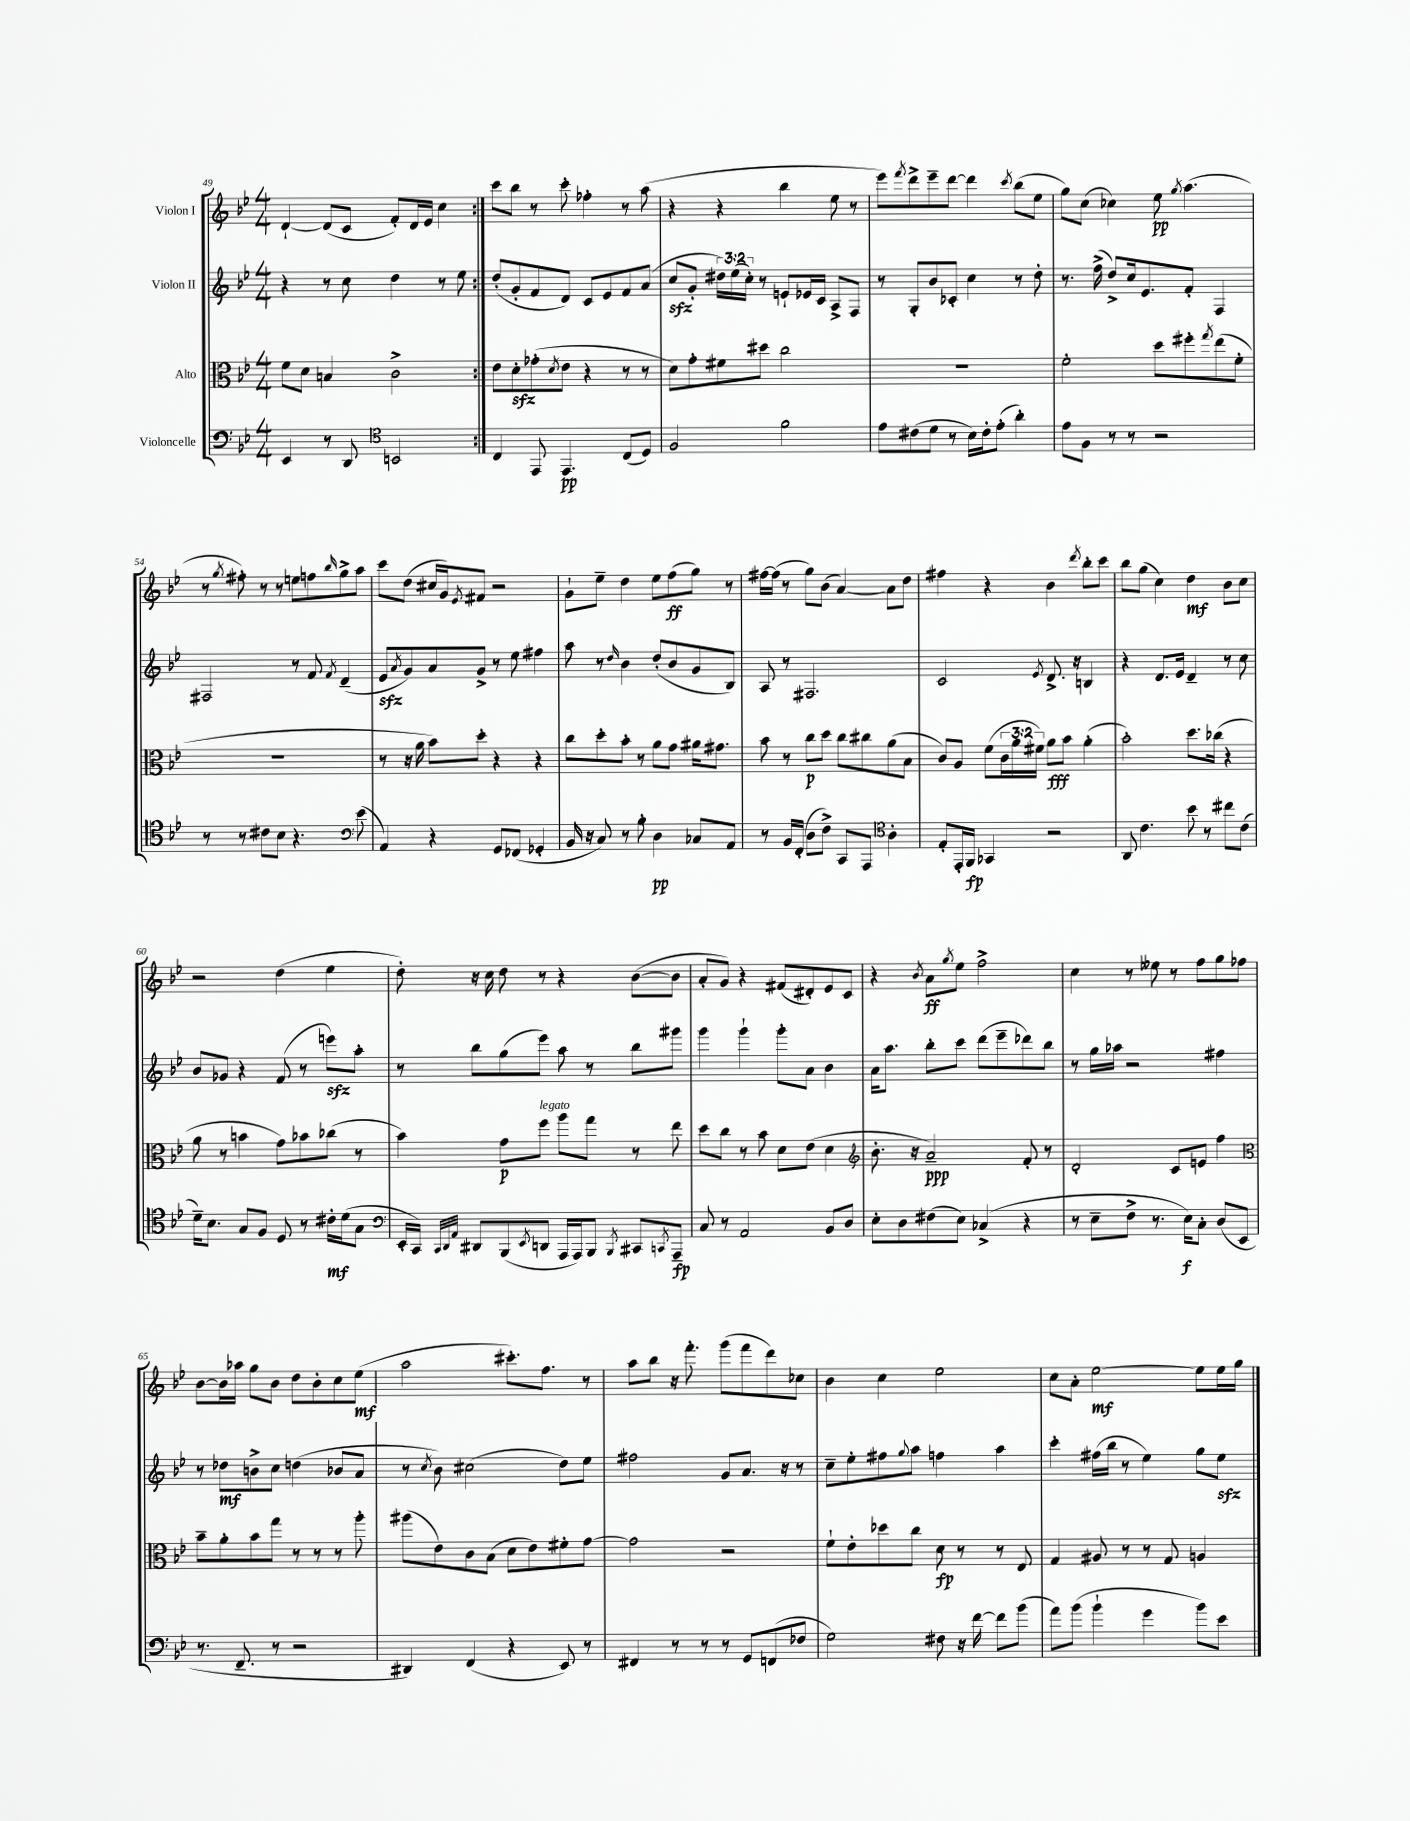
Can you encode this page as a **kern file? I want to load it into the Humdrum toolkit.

**kern	**kern	**kern	**kern
*staff4	*staff3	*staff2	*staff1
*clefF4	*clefC3	*clefG2	*clefG2
*k[b-e-]	*k[b-e-]	*k[b-e-]	*k[b-e-]
*M4/4	*M4/4	*M4/4	*M4/4
4EE-/	8f\L	4r	[4d`/
.	8d\J	.	.
8r	4B/	8r	(8d/]L
8DD/	.	8cc\	8c/J
*clefC4	*	*	*
2BB/	2c^\	4dd\	8f'/L)
.	.	.	16d/L
.	.	.	16e-/JJ
.	.	8r	4cc\
.	.	8ee-\	.
=:|!	=:|!	=:|!	=:|!
4C/	8e-\L	(8dd'/L	8ccc\L
.	8d'\	8g'/	8bb-\J
8EE-/	(8g-'\	8f/	8r
.	8qd/	.	.
4.EE-/	8e-\J	8d/J)	8ccc'\
.	4r	8c/L	4ff-'\
.	.	8e-/	.
(8C/L	8r	8f/	8r
8D/J)	8r	(8a/J	(8aa\
=	=	=	=
2F/	8d\L)	8cc/L	4r
.	8g'\	8g'/J	.
.	8f#\	24dd#\LL)	4r
.	.	(24ee-\	.
.	.	24cc'\JJ)	.
.	8dd#\J	8r	.
2f\	2cc\	8e`/L	4bb-\
.	.	16e-/L	.
.	.	16c/JJ	.
.	.	8A^/L	8ee-\
.	.	8F/J	8r
=	=	=	=
8e-\L	1r	8r	8eee-\L)
.	.	.	8qfff/
(8c#\	.	8G'/L	8ddd^\
8d\J	.	8b-/	8eee-~\
8r	.	8c-'/J	[8ddd\J
16B-\LL)	.	4cc\	4ddd\]
16c#'\J	.	.	.
(8e-'\J	.	.	.
.	.	.	8qccc/
4a'\)	.	8r	(8bb-\L
.	.	8dd'\	8ee-\J
=	=	=	=
8e-\L	2f'\	8.r	8gg\L)
8F\J	.	.	(8cc\J
.	.	(16ff^\	.
8r	.	8dd^/L)	4cc-\)
8r	.	16cc/k	.
.	.	8.e-/	.
2r	8dd\L	.	8ee-\
.	.	.	8qgg/
.	8ff#'\	8f'/J	(4.aa\
.	8qgg/	.	.
.	(8ee-\	4F/	.
.	8f'\J	.	.
=	=	=	=
8r	1r	2F#/	8r
.	.	.	8qgg/
8r	.	.	8ff#'\)
8c#\L	.	.	8r
8B-\J	.	.	8r
4.r	.	8r	8ee\L
.	.	8f/	8ff\
.	.	8qf/	16qqbb-/
.	.	(4d~/	8gg^\
*clefF4	*	*	*
(8e-\	.	.	8aa\J
=	=	=	=
4AA/)	8r	8e-/L	8ccc\L
.	.	8qa/	.
.	16r	8g/)	(8dd\J
.	16a\	.	.
4r	8b-\L)	8a/	16cc#/LL
.	.	.	16g/J)
.	.	.	8qe-/
.	8dd'\J	8g^/J	8f#/J
8GG/L	4r	8r	2r
(8FF-/J	.	8ee-\	.
4GG-'/	4r	4ff#\	.
=	=	=	=
16BB-/	8cc\L	8aa\	8g`\L
16r	.	.	.
8C/)	8dd'\	8r	8ee-~\J
.	.	16qqdd/	.
8r	8b-'\J	4b-\	4dd\
8B-'\	8r	.	.
4D\	8a\L	(8dd'/L	8ee-\L
.	8g\J	8b-/	(8ff\
8C-/L	16a#\LK	8g/	8gg\J)
.	8.g#\J	.	.
8AA/J	.	8B-/J)	8r
=	=	=	=
8r	8b-\	8A/	[16ff#\LL
.	.	.	(16ff#\]JJ
16BB-/LL	8r	8r	8r
(16FF'/JJ	.	.	.
8D\L	8cc\L	2.F#/	8gg\L)
8F^\J)	8dd\J	.	(8b-\J
8CC/L	8cc\L	.	[4a/)
8AAA/J	8cc#\	.	.
*clefC4	*	*	*
4A'\	(8a\	.	8a\]L
.	8B-\J	.	8dd\J
=	=	=	=
8E-'/L	8c/L)	2c/	4ff#\
16EE-'/L	8A/J	.	.
16FF/JJ	.	.	.
4GG-/	(8f\L	.	4r
.	24c\L	.	.
.	24a\	.	.
.	24f#\JJ)	.	.
.	.	8qe-/	.
2r	8a\L	8.d^/	4b-\
.	8b-\J	.	.
.	.	16r	.
.	.	.	8qddd/
.	(4a'\	4B/	8bb-'\L
.	.	.	8ccc\J
=	=	=	=
8AA/	2b-'\)	4r	8bb-\L
4.c\	.	.	(8gg\J
.	.	8.d/L	4cc\)
.	.	16e-/Jk	.
8b-\	8.dd\L	4d~/	4dd\
8r	.	.	.
.	(16cc-\Jk	.	.
8cc#\L	4r	8r	8b-\L
(8c\J	.	8cc\	8cc\J
=	=	=	=
16d~\LK)	8a\	8b-/L	2r
8.B-\J	.	.	.
.	8r	8g-/J	.
8G/L	4b\	4r	.
8F/J	.	.	.
8D/	8g\L)	(8f/	(4dd\
8r	8b-\	8r	.
16c#'\LL	(8cc-\J	8eee\L)	4ee-\
(16d\J	.	.	.
8G\J	8r	8aa'\J	.
=	=	=	=
*clefF4	*	*	*
16EE-'/LL	4b-\)	8r	8dd'\)
16CC/JJ)	.	.	.
32qqCC/LLL	.	.	.
32qqDD/	.	.	.
32qqAA/JJJ	.	.	.
8DD#/L	.	8bb-\L	16r
.	.	.	16cc\
(8BBB-/	8g\L	(8gg\	8dd\
8qEE-/	.	.	.
8DD/J	8ff\J	8eee-\J)	8r
16AAA/LL	8aa\L	8aa\	4r
16AAA/J)	.	.	.
8BBB-/J	8gg\J	8r	.
8qBBB-/	.	.	.
8CC#/L	8r	8bb-\L	([8b-\L
8qCC/	.	.	.
8AAA~/J	8ee-\	8ggg#\J	8b-\]J
=	=	=	=
8C/	8dd\L	4ggg\	8a'/L
8r	8cc\J	.	8g/J)
2AA/	8r	4ggg`\	4r
.	8b-\	.	.
.	8d\L	8ggg'\L	(8f#/L
.	(8e-\J	8a\J	8d#'/)
8BB-/L	4d\	4b-\	8e-/
8D/J	.	.	8c/J
=	=	=	=
*	*clefG2	*	*
8E-'\L	8.b-'\	16a\LK	4r
.	.	8.aa\J	.
8D\	.	.	.
.	16r	.	.
.	.	.	8qb-/
(8F#\	2a~/)	8bb-'\L	8a\L
.	.	.	8qgg/
8E-\J)	.	8ccc\J	8ee-\J
(4C-^/	.	(8ddd\L	2ff^\
.	.	8eee-~\	.
4r	8f'/	8ddd-\)	.
.	8r	8bb-\J	.
=	=	=	=
8r	2d'/	8r	4cc\
8E-~\L	.	16gg\LL	.
.	.	16aa-\JJ	.
8F^\J	.	2r	8r
8.r	.	.	8ee--\
.	8c/L	.	8r
16E-\LK)	.	.	.
8C'\J	8e/J	.	8ff\L
(8D/L	4ff\	4ff#\	8gg\
8EE-/J	.	.	8ff-\J
=	=	=	=
*	*clefC3	*	*
8.r	8b-~\L	8r	[8b-\L
.	8a'\	8dd-\L	16b-\]L
8.FF~/	.	.	16aa-\JJ
.	8b-\	8b^\	8gg\L
8r	8gg\J	8cc\J	8b-\J
2r	8r	(4dd\	8dd\L
.	8r	.	8b-'\
.	8r	8b-/L	8cc\
.	8aa'\	8a/J	(8ee-\J
=	=	=	=
4DD#/)	(8aa#\L	8r	2aa\
.	.	8qcc/	.
.	8e-\)	8b-\)	.
(4FF/	8c\	(2cc#\	.
.	(8B-\J	.	.
4r	8d\L	.	8.ccc#'\L)
.	8e-\)	.	.
.	.	.	8.ff\J
8EE-/)	8f#'\	8dd\L)	.
8r	[8g\J	8ee-\J	8r
=	=	=	=
4FF#/	2g\]	2ff#\	8aa\L
.	.	.	8bb-\J
8r	.	.	16r
.	.	.	8.fff'\
8r	.	.	.
8r	2r	8g/L	(8ggg\L
8GG/L	.	8.a/J	8fff\
(8FF/	.	.	8ddd\)
.	.	16r	.
8F-/J	.	8r	8cc-\J
=	=	=	=
2G\)	8f`\L	8cc~\L	4b-\
.	8e-'\	8ee-'\	.
.	8dd-\	8ff#\	4cc\
.	.	8qqgg/	.
.	8cc\J	8aa\J	.
8F#\	8d\	4ff\	2ee-\
16r	8r	.	.
[16f\	.	.	.
8f\]L	8r	4aa\	.
(8b-\J	8E-/	.	.
=	=	=	=
8a\L)	4G/	4ccc'\	8cc\L
(8b-\J	.	.	8a'\J
4b-`\	8A#/	(16ff#\LL	[2ee-\
.	.	16bb-\JJ	.
.	8r	8r	.
4g\	8r	4ee-\)	.
.	8G/	.	.
8b-\L)	4A/	8gg\L	8ee-\]L
8e-\J	.	8ee-\J	16ee-\L
.	.	.	16gg\JJ
==	==	==	==
*-	*-	*-	*-
